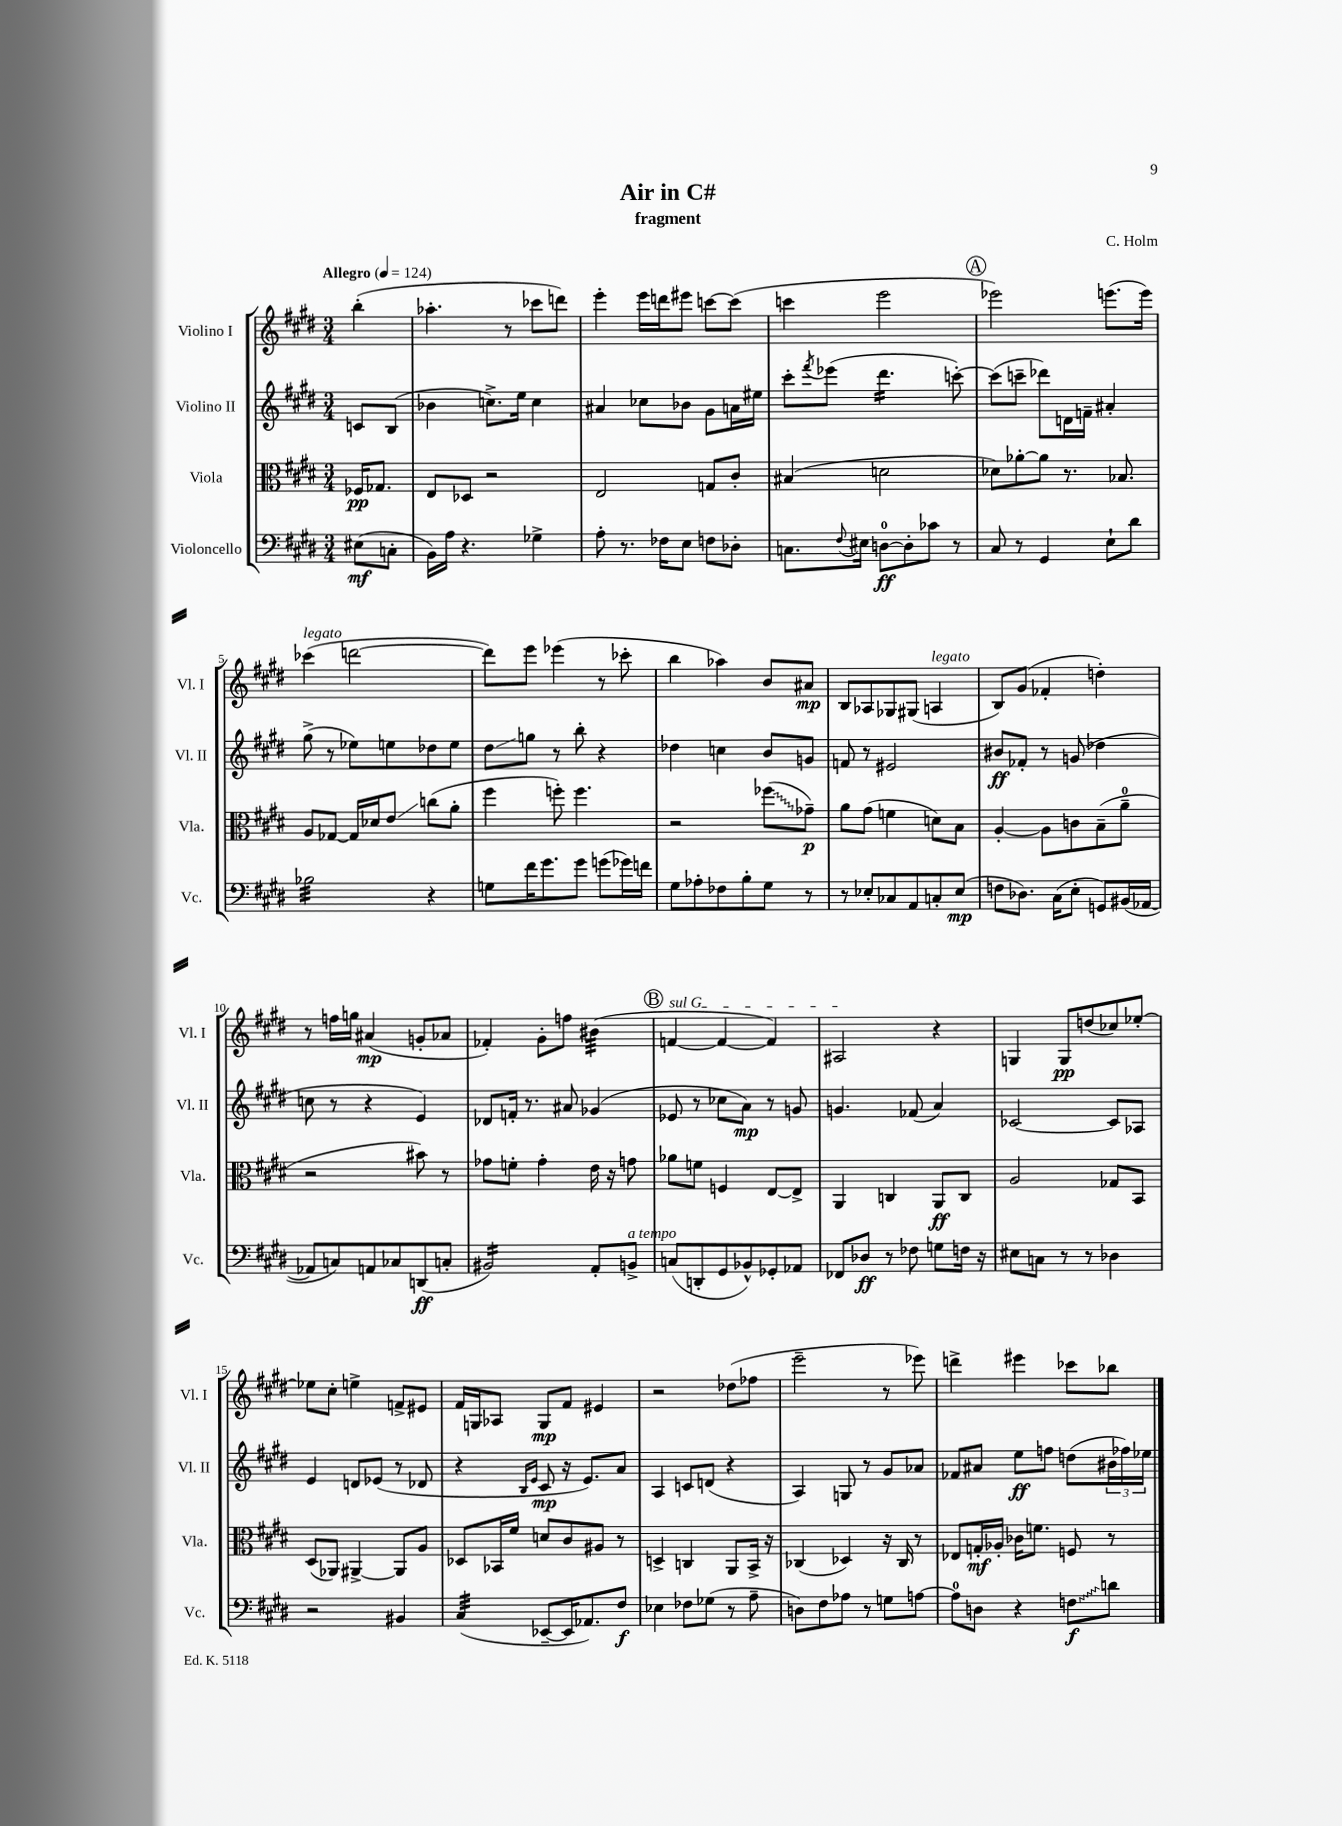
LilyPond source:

\header { title = "Air in C#" composer = "C. Holm" subtitle = "fragment" }
<<
\new StaffGroup <<
\new Staff = "s0" \with { instrumentName = "Violino I" shortInstrumentName = "Vl. I" } {
    \clef treble \key e \major \numericTimeSignature \time 3/4 \partial 4 \tempo "Allegro" 4 = 124
    b''4-.( |
    aes''4.-. r8 ces'''8 d'''8) |
    e'''4-. e'''16 d'''16 eis'''8 c'''8~ c'''8( |
    c'''4 e'''2 |
    \mark \markup { \circle "A" } ees'''2) e'''8.( e'''16) |
    ces'''4^\markup { \italic "legato" }( d'''2~ |
    d'''8) e'''8 ees'''4( r8 ces'''8-. |
    b''4 aes''4) b'8 ais'8\mp |
    b8 aes8 ges8 gis8( a4^\markup { \italic "legato" } |
    b8) gis'8( fes'4-. d''4-.) |
    r8 f''16 g''16 ais'4\mp( g'8-. aes'8 |
    fes'4-.) gis'8-. f''8 bis'4:32( |
    \mark \markup { \circle "B" } \once \override TextSpanner.bound-details.left.text = \markup { \italic "sul G" } f'4~\startTextSpan f'4~ f'4) |
    ais2\stopTextSpan r4 |
    g4 g8\pp d''8( ces''8) ees''8~-. |
    ees''8 cis''8-. e''4-> f'8-> eis'8 |
    fis'16 g16 aes8 g8\mp fis'8 eis'4 |
    r2 des''8( fes''8 |
    e'''2-- r8 ees'''8) |
    d'''4-> eis'''4 ces'''8 bes''8 \bar "|." |
}
\new Staff = "s1" \with { instrumentName = "Violino II" shortInstrumentName = "Vl. II" } {
    \clef treble \key e \major \numericTimeSignature \time 3/4 \partial 4
    c'8 b8( |
    bes'4 c''8.->) e''16 c''4 |
    ais'4 ces''8 bes'8 gis'8 a'16 eis''16 |
    cis'''8-. \acciaccatura { fis'''8 } ees'''8( dis'''4.:16 c'''8~-.) |
    \mark \markup { \circle "A" } c'''8( c'''8-- des'''8) d'16 f'16-- ais'4-. |
    gis''8->( r8 ees''8) e''8 des''8 e''8 |
    dis''8\glissando g''8 r8 b''8-. r4 |
    des''4 c''4 b'8 g'8 |
    f'8 r8 eis'2 |
    bis'8\ff fes'8-. r8 g'8( des''4 |
    c''8 r8 r4 e'4) |
    des'8 f'16-. r8. ais'8 ges'4( |
    \mark \markup { \circle "B" } ees'8 r8 ces''8 a'8\mp) r8 g'8 |
    g'4. fes'8( a'4) |
    ces'2~ ces'8 aes8 |
    e'4 d'8 ees'8( r8 des'8 |
    r4 \grace { b16 e'16 } cis'8\mp r16 e'8.) a'8 |
    a4 c'8 d'8( r4 |
    a4) g8 r8 gis'8 aes'8 |
    fes'8 ais'8 e''8\ff f''8 d''8( \tuplet 3/2 { bis'16 fes''16) ees''16 } \bar "|." |
}
\new Staff = "s2" \with { instrumentName = "Viola" shortInstrumentName = "Vla." } {
    \clef alto \key e \major \numericTimeSignature \time 3/4 \partial 4
    fes16\pp ges8. |
    e8 des8 r2 |
    e2 g8 cis'8-. |
    bis4( d'2 |
    \mark \markup { \circle "A" } des'8) aes'8~-. aes'8 r8. bes8. |
    a8 ges8~ ges16 des'16 e'8\glissando c''8( a'8-. |
    fis''4 f''8-.) f''4. |
    r2 \once \override Glissando.style = #'zigzag fes''8\glissando( ges'8--\p) |
    a'8 gis'8( f'4 d'8) b8 |
    a4~-. a8 c'8 b8--( a'8-0-- |
    r2 bis'8) r8 |
    ges'8 f'8-. ges'4-. e'16 r16 g'8 |
    \mark \markup { \circle "B" } aes'8 f'8 f4 e8~ e8-> |
    a,4 c4 a,8\ff c8 |
    a2 ges8 b,8 |
    dis8( aes,8) ais,4~-> ais,8 a8 |
    des8 bes,16 fis'16 d'8 cis'8 ais8 r8 |
    d4-> c4 a,8 b,16-> r16 |
    ces4( des4) r16 ces16 r8 |
    ees8 g16-.\mf aes16-. ces'16 f'8. f8 r8 \bar "|." |
}
\new Staff = "s3" \with { instrumentName = "Violoncello" shortInstrumentName = "Vc." } {
    \clef bass \key e \major \numericTimeSignature \time 3/4 \partial 4
    eis8\mf( c8-. |
    b,16) a16 r4. ges4-> |
    a8-. r8. fes16 e8 f8 des8-. |
    c8. \appoggiatura { fis8 } eis16 d8-0~\ff d8-. ces'8 r8 |
    \mark \markup { \circle "A" } cis8 r8 gis,4 e8-! dis'8 |
    bes2:32 r4 |
    g8 fis'16 gis'8. gis'8 g'8( ges'16) f'16 |
    gis8 aes8-. fes8 b8-. gis8 r8 |
    r8 ees8-. ces8 a,8 c8-. ees8\mp( |
    f8 des8.) cis16( e8-. g,8) bis,16( aes,16~ |
    aes,8 c8) a,8 ces8 d,8\ff( c8-. |
    bis,2:16) a,8-. b,8->^\markup { \italic "a tempo" } |
    \mark \markup { \circle "B" } c8( d,8-. gis,8 bes,8-^) ges,8-. aes,8 |
    fes,8 des8\ff r8 fes8 g8 f16 r16 |
    eis8 c8 r8 r8 des4 |
    r2 bis,4 |
    cis4:32( ees,8~-- ees,16 aes,8.) fis8\f |
    ees4 fes8 ges8( r8 a8-- |
    d8) fis8 aes8 r8 g8 a8~ |
    a8-0 d8 r4 \once \override Glissando.style = #'zigzag f8\glissando\f d'8 \bar "|." |
}
>>
>>
